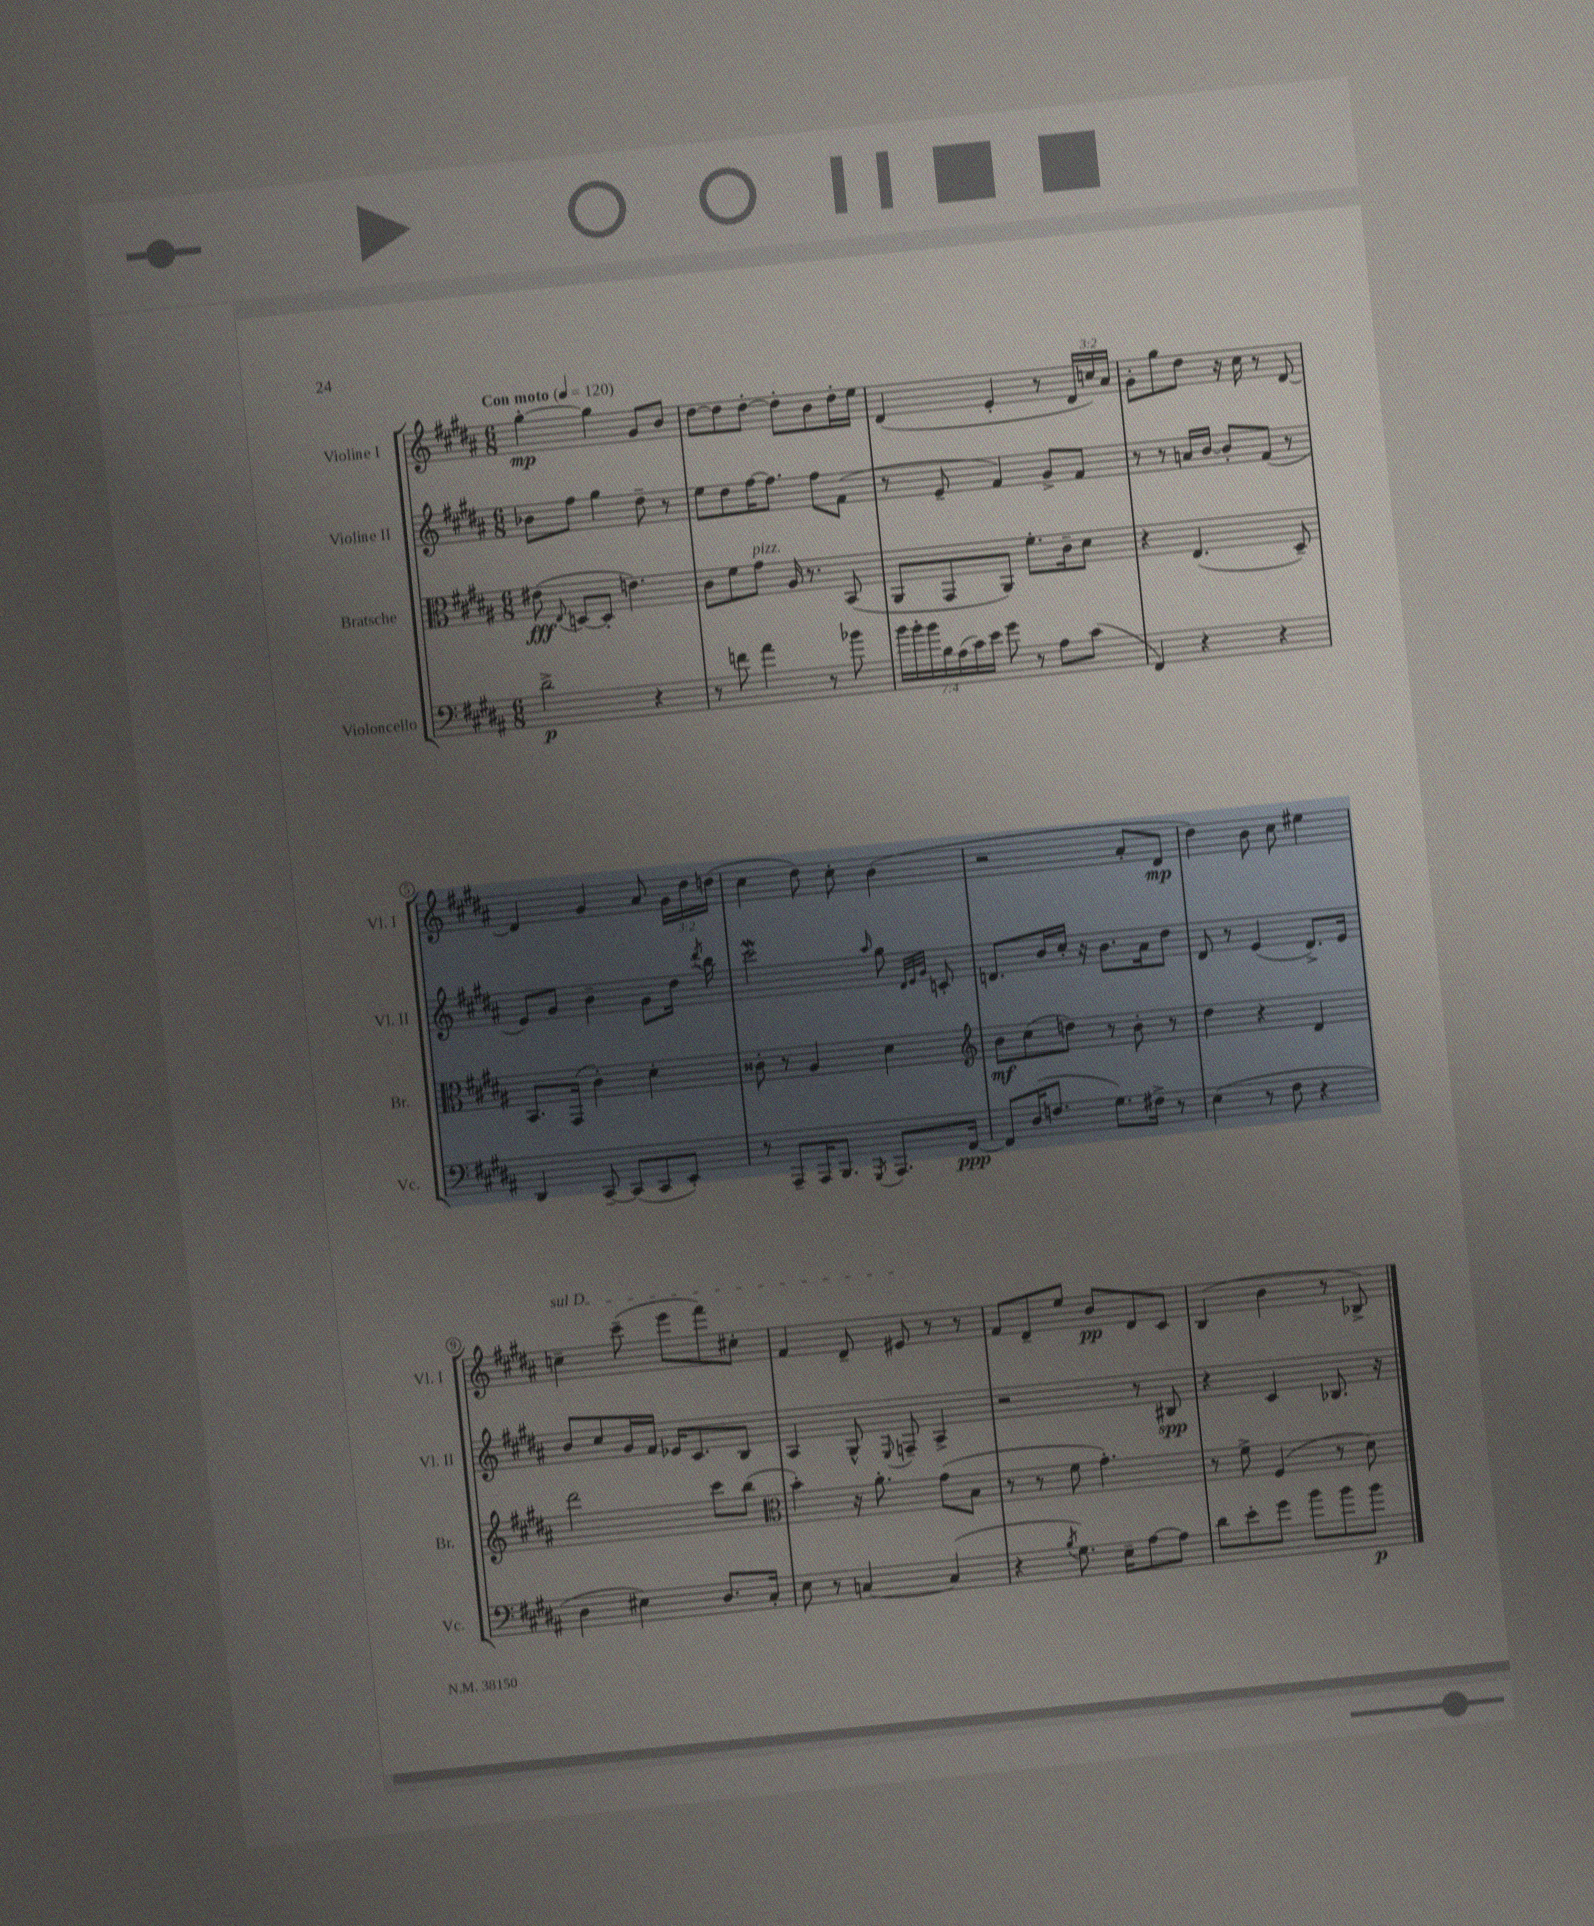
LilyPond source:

<<
\new StaffGroup <<
\new Staff = "s0" \with { instrumentName = "Violine I" shortInstrumentName = "Vl. I" } {
    \clef treble \key b \major \numericTimeSignature \time 6/8 \override Staff.TupletNumber.text = #tuplet-number::calc-fraction-text \tempo "Con moto" 4 = 120
    \autoBeamOff gis''4~-.\mp gis''4 gis'8[ b'8] |
    dis''8[~ dis''8 dis''8]~-. dis''8[-. b'8 dis''16-. e''16] |
    dis'4( e'4-. r8 \tuplet 3/2 { dis'16[ c''16) ais'16] } |
    gis'8[-. gis''8 dis''8] r16 cis''16 r8 dis'8~ |
    dis'4 gis'4 ais'8 \tuplet 3/2 { gis'16[ dis''16 d''16]( } |
    cis''4 dis''8) cis''8-. b'4( |
    r2 ais'8[-. dis'8]\mp |
    dis''4) b'8 cis''8 eis''4 |
    \once \override TextSpanner.bound-details.left.text = \markup { \italic "sul D" } c''4--\startTextSpan cis'''8--( e'''8[ fis'''8) cis''8]-. |
    fis'4 dis'8-- eis'8\stopTextSpan r8 r8 |
    fis'8[ dis'8-- e''8] b'8[\pp dis'8 cis'8] |
    b4( b'4 r8 bes8->) \bar "|." |
}
\new Staff = "s1" \with { instrumentName = "Violine II" shortInstrumentName = "Vl. II" } {
    \clef treble \key b \major \numericTimeSignature \time 6/8
    \autoBeamOff bes'8[ fis''8] gis''4 dis''8-- r8 |
    e''8[ dis''8 fis''16~ fis''8.] fis''8[ fis'8]( |
    r8 e'8-- fis'4) gis'8[-> fis'8] |
    r8 r8 a'16[ b'16]~ b'8[-. fis'8]( r8 |
    e'8[) gis'8] b'4-- gis'8[ dis''16] \acciaccatura { dis'''8 } b''16 |
    cis'''2\mordent \grace { ais''16 } gis''8 \grace { dis'32[ e'32 gis'32] } c'8-. |
    d'8.[ b'16 cis''16]-. r16 b'8.[ ais'16 dis''8] |
    dis'8 r8 e'4( dis'8.[->) e'16] |
    b'8[ cis''8 gis'16 fis'16] ees'16[ cis'8. b8] |
    ais4 gis8-^ \appoggiatura { e8 } f8-- ais4-> |
    r2 r8 bis8\spp |
    r4 cis'4 bes8. r16 \bar "|." |
}
\new Staff = "s2" \with { instrumentName = "Bratsche" shortInstrumentName = "Br." } {
    \clef alto \key b \major \numericTimeSignature \time 6/8
    \autoBeamOff eis'8\fff( \appoggiatura { e8 } d8[~ d8]-. e'4.) |
    cis'8[ fis'8 gis'8]^\markup { \italic "pizz." } ais16 r8. b,8( |
    ais,8[ gis,8 ais,8]) fis'8.[-. cis'16-- dis'8] |
    r4 e4.( dis8--) |
    b,8.[ gis,16]( cis'4-.) dis'4-. |
    cisis'8-. r8 ais4 dis'4 |
    \clef treble b'8[\mf cis''8( d''8]) r8 b'8-. r8 |
    dis''4 r4 dis'4 |
    dis'''2 cis'''8[ b''8]( |
    \clef alto b'4-.) r16 ais'8.-. gis'8[( b8] |
    r8 r8 fis'8 gis'4.-.) |
    r8 fis'8-> fis4( r8 dis'8) \bar "|." |
}
\new Staff = "s3" \with { instrumentName = "Violoncello" shortInstrumentName = "Vc." } {
    \clef bass \key b \major \numericTimeSignature \time 6/8 \override Staff.TupletNumber.text = #tuplet-number::calc-fraction-text
    \autoBeamOff dis'2->\p r4 |
    r8 f'8 ais'4 r8 bes'8 |
    \tuplet 7/4 { b'16[ b'16-. b'16 b16 ais16( cis'16) e'16] } gis'8 r8 ais8[ cis'8]( |
    fis,4) r4 r4 |
    dis,4 cis,8~-- cis,8[( cis,8 e,8]-.) |
    r8 ais,,8[-- ais,,16 b,,8.] \acciaccatura { gis,,8 } ais,,8.[ fis,16]~\ppp |
    fis,8[ dis16( f8.] gis8.[) fis16]-> r8 |
    e4( r8 fis8 r4 |
    dis4 eis4) dis8.[ cis16]-. |
    e8 r8 c4~ c4( |
    r4 \acciaccatura { b8 } gis8.) e16[-- ais8~ ais8] |
    dis'8[ e'8-. gis'8] b'8[ b'8 b'8]\p \bar "|." |
}
>>
>>
\layout { \context { \Score \override BarNumber.stencil = #(make-stencil-circler 0.1 0.3 ly:text-interface::print) } }
